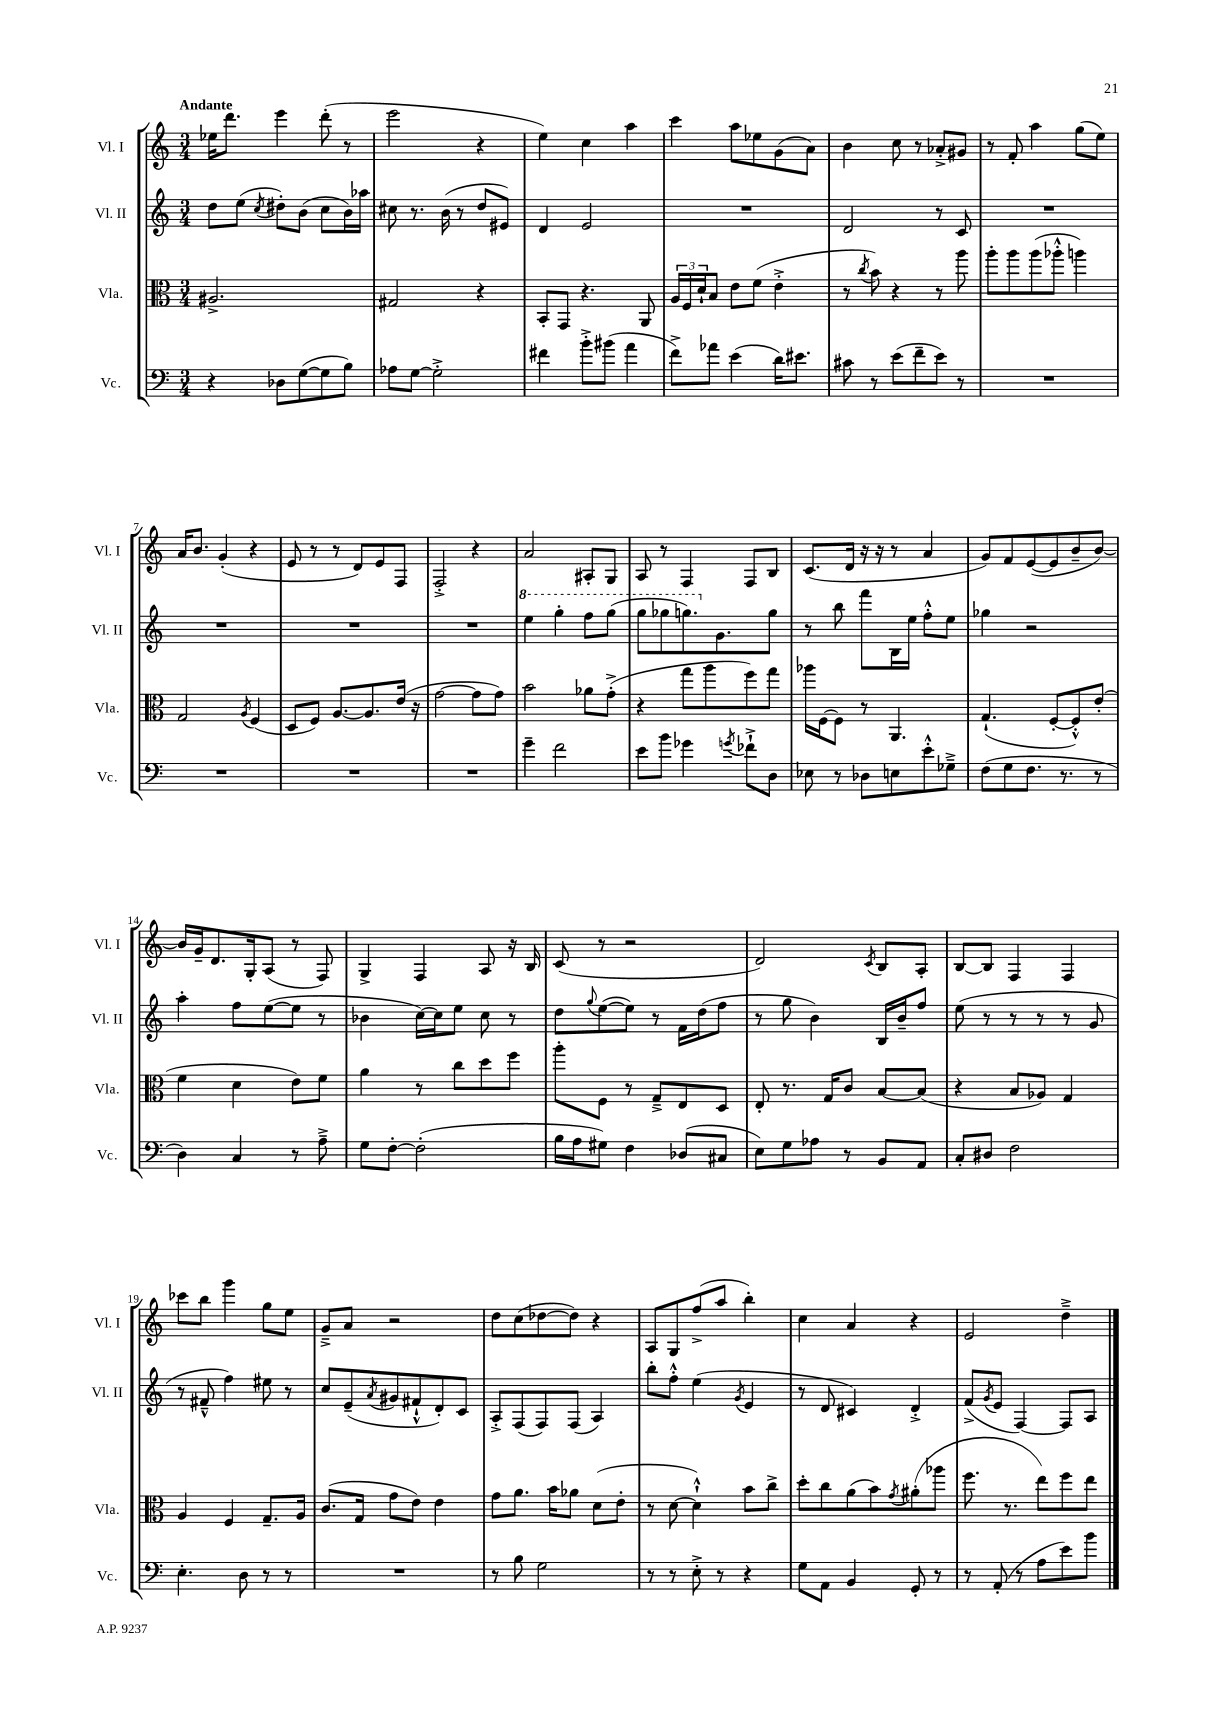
<<
\new StaffGroup <<
\new Staff = "s0" \with { instrumentName = "Vl. I" shortInstrumentName = "Vl. I" } {
    \clef treble \key c \major \numericTimeSignature \time 3/4 \tempo "Andante"
    ees''16 d'''8. e'''4 d'''8-.( r8 |
    e'''2 r4 |
    e''4) c''4 a''4 |
    c'''4 a''8 ees''8 g'8( a'8) |
    b'4 c''8 r8 aes'8-.-> gis'8 |
    r8 f'8-. a''4 g''8( e''8) |
    a'16 b'8. g'4-.( r4 |
    e'8 r8 r8 d'8) e'8 f8 |
    f2-.-> r4 |
    a'2 ais8-. g8 |
    a8 r8 f4 f8 b8 |
    c'8.( d'16 r16 r16 r8 a'4 |
    g'8) f'8 e'8~( e'8 b'8-- b'8~) |
    b'16 g'16-- d'8. g16-. a8( r8 f8) |
    g4-> f4 a8 r16 b16 |
    c'8( r8 r2 |
    d'2) \acciaccatura { c'8 } b8 a8-. |
    b8~ b8 f4 f4 |
    ces'''8 b''8 g'''4 g''8 e''8 |
    g'8---> a'8 r2 |
    d''8 c''8( des''8~ des''8) r4 |
    a8 g8 f''8->( a''8 b''4-.) |
    c''4 a'4 r4 |
    e'2 d''4---> \bar "|." |
}
\new Staff = "s1" \with { instrumentName = "Vl. II" shortInstrumentName = "Vl. II" } {
    \clef treble \key c \major \numericTimeSignature \time 3/4
    d''8 e''8( \acciaccatura { c''8 } dis''8-.) b'8( c''8 b'16) aes''16 |
    cis''8 r8. b'16( r8 d''8 eis'8) |
    d'4 e'2 |
    R2. |
    d'2 r8 c'8 |
    R2. |
    R2. |
    R2. |
    R2. |
    \ottava #1 e'''4 g'''4-. f'''8 g'''8( |
    g'''8 ges'''8 g'''8.) \ottava #0 g'8. g''8 |
    r8 b''8 f'''8 b16 e''16 f''8-.-^ e''8 |
    ges''4 r2 |
    a''4-. f''8 e''8~( e''8 r8 |
    bes'4 c''16~) c''16 e''8 c''8 r8 |
    d''8 \appoggiatura { g''8 } e''8~( e''8) r8 f'16 d''16( f''8 |
    r8 g''8 b'4) b16 b'16-- f''8 |
    e''8( r8 r8 r8 r8 g'8 |
    r8 fis'8---^ f''4) eis''8 r8 |
    c''8 e'8--( \acciaccatura { a'8 } gis'8 fis'8-!-^ d'8-.) c'8 |
    a8-.-> f8( f8) f8( a4) |
    b''8-. f''8-.-^ e''4( \acciaccatura { g'8 } e'4 |
    r8 d'8 cis'4) d'4-.-> |
    f'8->( \acciaccatura { g'8 } e'8 f4~) f8 a8 \bar "|." |
}
\new Staff = "s2" \with { instrumentName = "Vla." shortInstrumentName = "Vla." } {
    \clef alto \key c \major \numericTimeSignature \time 3/4
    ais2.-> |
    gis2 r4 |
    b,8-. g,8 r4. a,8 |
    \tuplet 3/2 { a16 f16 d'16-! } b8 e'8 f'8( e'4-.-> |
    r8 \acciaccatura { c''8 } b'8) r4 r8 a''8 |
    a''8-. a''8 a''8( aes''8-.-^ a''4) |
    g2 \acciaccatura { a8 } f4( |
    d8 f8) a8.~ a8. e'16( r16 |
    g'2~ g'8 g'8) |
    b'2 aes'8 g'8-.->( |
    r4 g''8 a''8 f''8) g''8 |
    aes''16 f16~ f8 r8 a,4. |
    g4.-!( f8~-. f8-.-^) e'8-.( |
    f'4 d'4 e'8) f'8 |
    a'4 r8 c''8 d''8 f''8 |
    a''8-. f8 r8 g8---> e8 d8 |
    e8-. r8. g16 c'8 b8~ b8( |
    r4 b8 aes8) g4 |
    a4 f4 g8.-- a16 |
    c'8.( g16 g'8 e'8) e'4 |
    g'8 a'8. b'16 aes'8 d'8( e'8-. |
    r8 d'8~ d'4-!-^) b'8 c''8-> |
    d''8-. c''8 a'8( b'8) \acciaccatura { g'8 } ais'8-.( aes''8 |
    f''8. r8. e''8) f''8 e''8 \bar "|." |
}
\new Staff = "s3" \with { instrumentName = "Vc." shortInstrumentName = "Vc." } {
    \clef bass \key c \major \numericTimeSignature \time 3/4
    r4 des8 g8~( g8 b8) |
    aes8 g8~ g2-.-> |
    fis'4 b'8-.-> bis'8( a'4 |
    f'8->) aes'8 e'4( d'16) eis'8. |
    cis'8 r8 e'8( f'8-- e'8) r8 |
    R2. |
    R2. |
    R2. |
    R2. |
    g'4-- f'2 |
    e'8 b'8 ges'4 \acciaccatura { g'8 } fes'8-!-> d8 |
    ees8 r8 des8 e8 e'8-.-^ ges8---> |
    f8( g8 f8. r8. r8 |
    d4) c4 r8 a8---> |
    g8 f8~-. f2-.( |
    b16 a16 gis8) f4 des8( cis8 |
    e8) g8 aes8 r8 b,8 a,8 |
    c8-. dis8 f2 |
    e4.-. d8 r8 r8 |
    R2. |
    r8 b8 g2 |
    r8 r8 e8-.-> r8 r4 |
    g8 a,8 b,4 g,8-. r8 |
    r8 a,8-.( r8 a8 e'8) b'8 \bar "|." |
}
>>
>>
